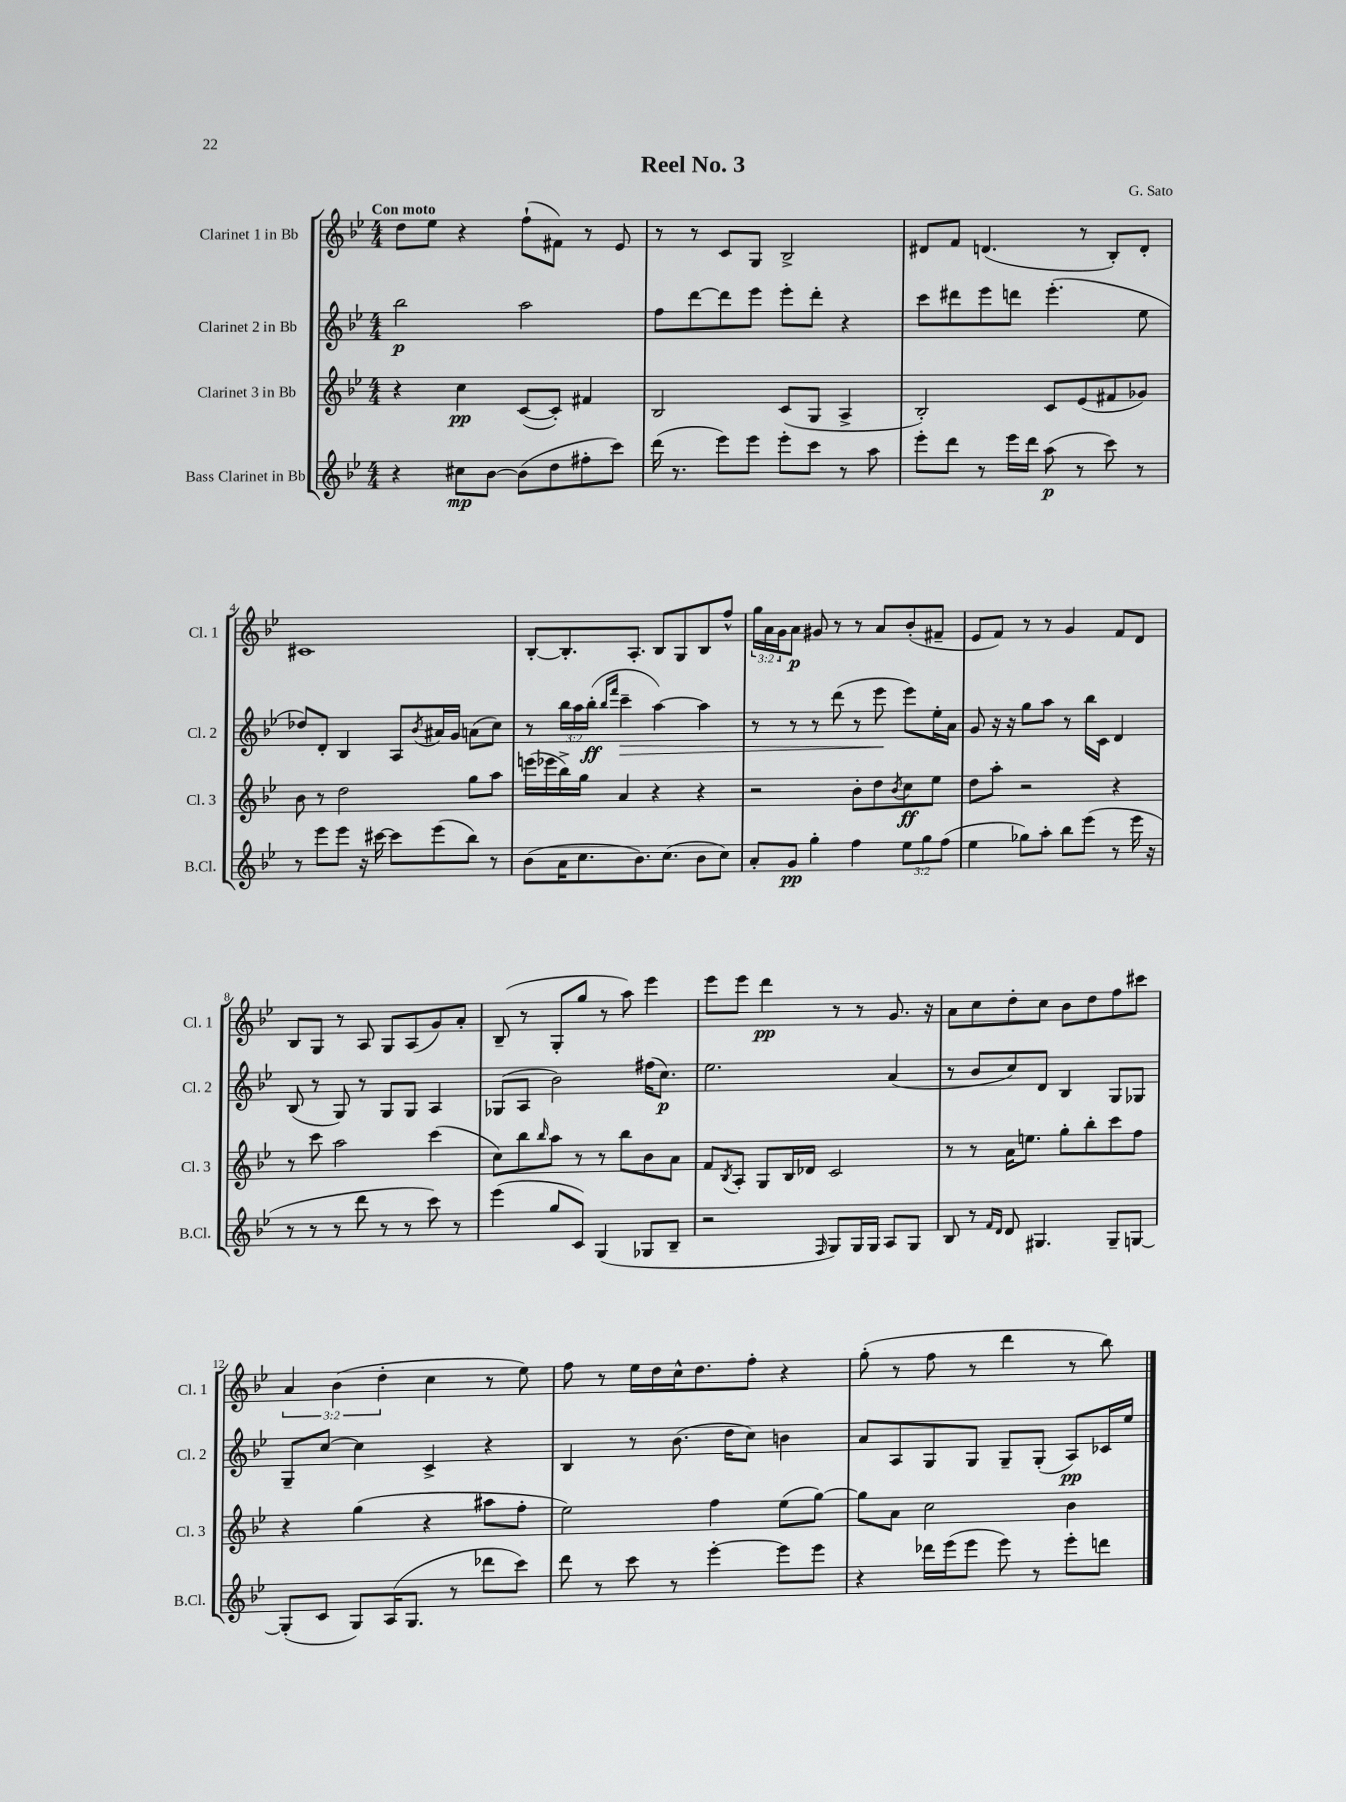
\header { title = "Reel No. 3" composer = "G. Sato" }
<<
\new StaffGroup <<
\new Staff = "s0" \with { instrumentName = "Clarinet 1 in Bb" shortInstrumentName = "Cl. 1" } {
    \clef treble \key bes \major \numericTimeSignature \time 4/4 \override Staff.TupletNumber.text = #tuplet-number::calc-fraction-text \tempo "Con moto"
    d''8 ees''8 r4 f''8-!( fis'8) r8 ees'8 |
    r8 r8 c'8 g8 bes2-> |
    dis'8 f'8 d'4.( r8 bes8-.) d'8-. |
    cis'1 |
    bes8~-. bes8.-. a8.-. bes8 g8 bes8 f''8-^ |
    \tuplet 3/2 { g''16 a'16 g'16 } a'8\p gis'8 r8 r8 a'8 bes'8-.( fis'8-- |
    ees'8 f'8) r8 r8 g'4 f'8 d'8 |
    bes8 g8 r8 a8 g8 a8( g'8) a'8-. |
    bes8--( r8 g8-. g''8 r8 a''8) ees'''4 |
    ees'''8 ees'''8 d'''4\pp r8 r8 g'8. r16 |
    a'8 c''8 d''8-. c''8 bes'8 d''8 f''8 cis'''8 |
    \tuplet 3/2 { a'4 bes'4( d''4-. } c''4 r8 ees''8) |
    f''8 r8 ees''16 d''16 c''16-^ d''8. f''8-. r4 |
    g''8-.( r8 f''8 r8 d'''4 r8 bes''8) \bar "|." |
}
\new Staff = "s1" \with { instrumentName = "Clarinet 2 in Bb" shortInstrumentName = "Cl. 2" } {
    \clef treble \key bes \major \numericTimeSignature \time 4/4 \override Staff.TupletNumber.text = #tuplet-number::calc-fraction-text
    bes''2\p a''2 |
    f''8 d'''8~ d'''8 ees'''8 ees'''8-. d'''8-. r4 |
    c'''8 dis'''8 ees'''8 d'''8 ees'''4.-.( ees''8 |
    des''8) d'8-. bes4 a8 \acciaccatura { bes'8 } ais'16 g'16 a'8( c''8) |
    r8 \tuplet 3/2 { bes''16 a''16 bes''16-.\ff( } \grace { bes''16 f'''16 } c'''4--\> a''4~) a''4 |
    r8 r8 r8 d'''8( r8 ees'''8\! ees'''8) ees''16-. a'16 |
    g'8 r16 r16 g''8 a''8 r8 bes''16 c'16 d'4 |
    bes8( r8 g8) r8 g8 g8 a4 |
    ges8( a8 bes'2) fis''16( c''8.\p) |
    ees''2. a'4( |
    r8 bes'8 c''8) d'8 bes4 g8 ges8 |
    g8-- c''8~ c''4 c'4-> r4 |
    bes4 r8 bes'8.( d''16 c''8) b'4 |
    a'8 a8 g8 g8 g8-- g8-.( a8\pp) ces'16 ees''16 \bar "|." |
}
\new Staff = "s2" \with { instrumentName = "Clarinet 3 in Bb" shortInstrumentName = "Cl. 3" } {
    \clef treble \key bes \major \numericTimeSignature \time 4/4
    r4 c''4\pp c'8~( c'8-.) fis'4 |
    bes2 c'8( g8 a4-> |
    bes2-.) c'8 ees'8( fis'8 ges'8) |
    bes'8 r8 d''2 g''8 a''8 |
    e'''16( ees'''16 bes''16->) g''16 a'4 r4 r4 |
    r2 bes'8-. d''8 \acciaccatura { bes'8 } c''8\ff ees''8 |
    d''8 a''8-. r2 r4 |
    r8 c'''8 a''2 c'''4( |
    c''8) bes''8 \grace { bes''16 } a''8 r8 r8 bes''8 bes'8 a'8 |
    f'8 \acciaccatura { bes8 } a8-. g8 bes16 des'16 c'2 |
    r8 r8 a'16 e''8. g''8-. bes''8-. c'''8 f''8 |
    r4 g''4( r4 ais''8 f''8-. |
    ees''2) f''4 ees''8( g''8~) |
    g''8 a'8 c''2 bes'4 \bar "|." |
}
\new Staff = "s3" \with { instrumentName = "Bass Clarinet in Bb" shortInstrumentName = "B.Cl." } {
    \clef treble \key bes \major \numericTimeSignature \time 4/4 \override Staff.TupletNumber.text = #tuplet-number::calc-fraction-text
    r4 cis''8\mp bes'8~ bes'8( d''8 fis''8-. c'''8) |
    d'''16( r8. ees'''8) ees'''8 ees'''8-. c'''8 r8 a''8 |
    ees'''8-. d'''8 r8 ees'''16 d'''16 a''8\p( r8 c'''8) r8 |
    r8 ees'''8 ees'''8 r16 cis'''16~ cis'''8 ees'''8( bes''8) r8 |
    bes'8( a'16 c''8. bes'8.) c''8.( bes'8 c''8) |
    a'8-. g'8\pp g''4-. f''4 \tuplet 3/2 { ees''8 g''8 f''8( } |
    ees''4 ges''8) a''8-. bes''8 ees'''8( r8 ees'''16 r16 |
    r8 r8 r8 d'''8 r8 r8 c'''8) r8 |
    ees'''4( g''8 c'8) g4( ges8 bes8-- |
    r2 \grace { f16 } g8) g16 g16 a8 g8 |
    bes8 r8 \grace { f'16 d'16 } d'8 gis4. gis8-- g8~ |
    g8-.( c'8 g8) a16( g8. r8 des'''8 c'''8) |
    d'''8 r8 c'''8 r8 ees'''4~-. ees'''8 ees'''8 |
    r4 des'''16 ees'''16( ees'''8 ees'''8) r8 ees'''8-. d'''8 \bar "|." |
}
>>
>>
